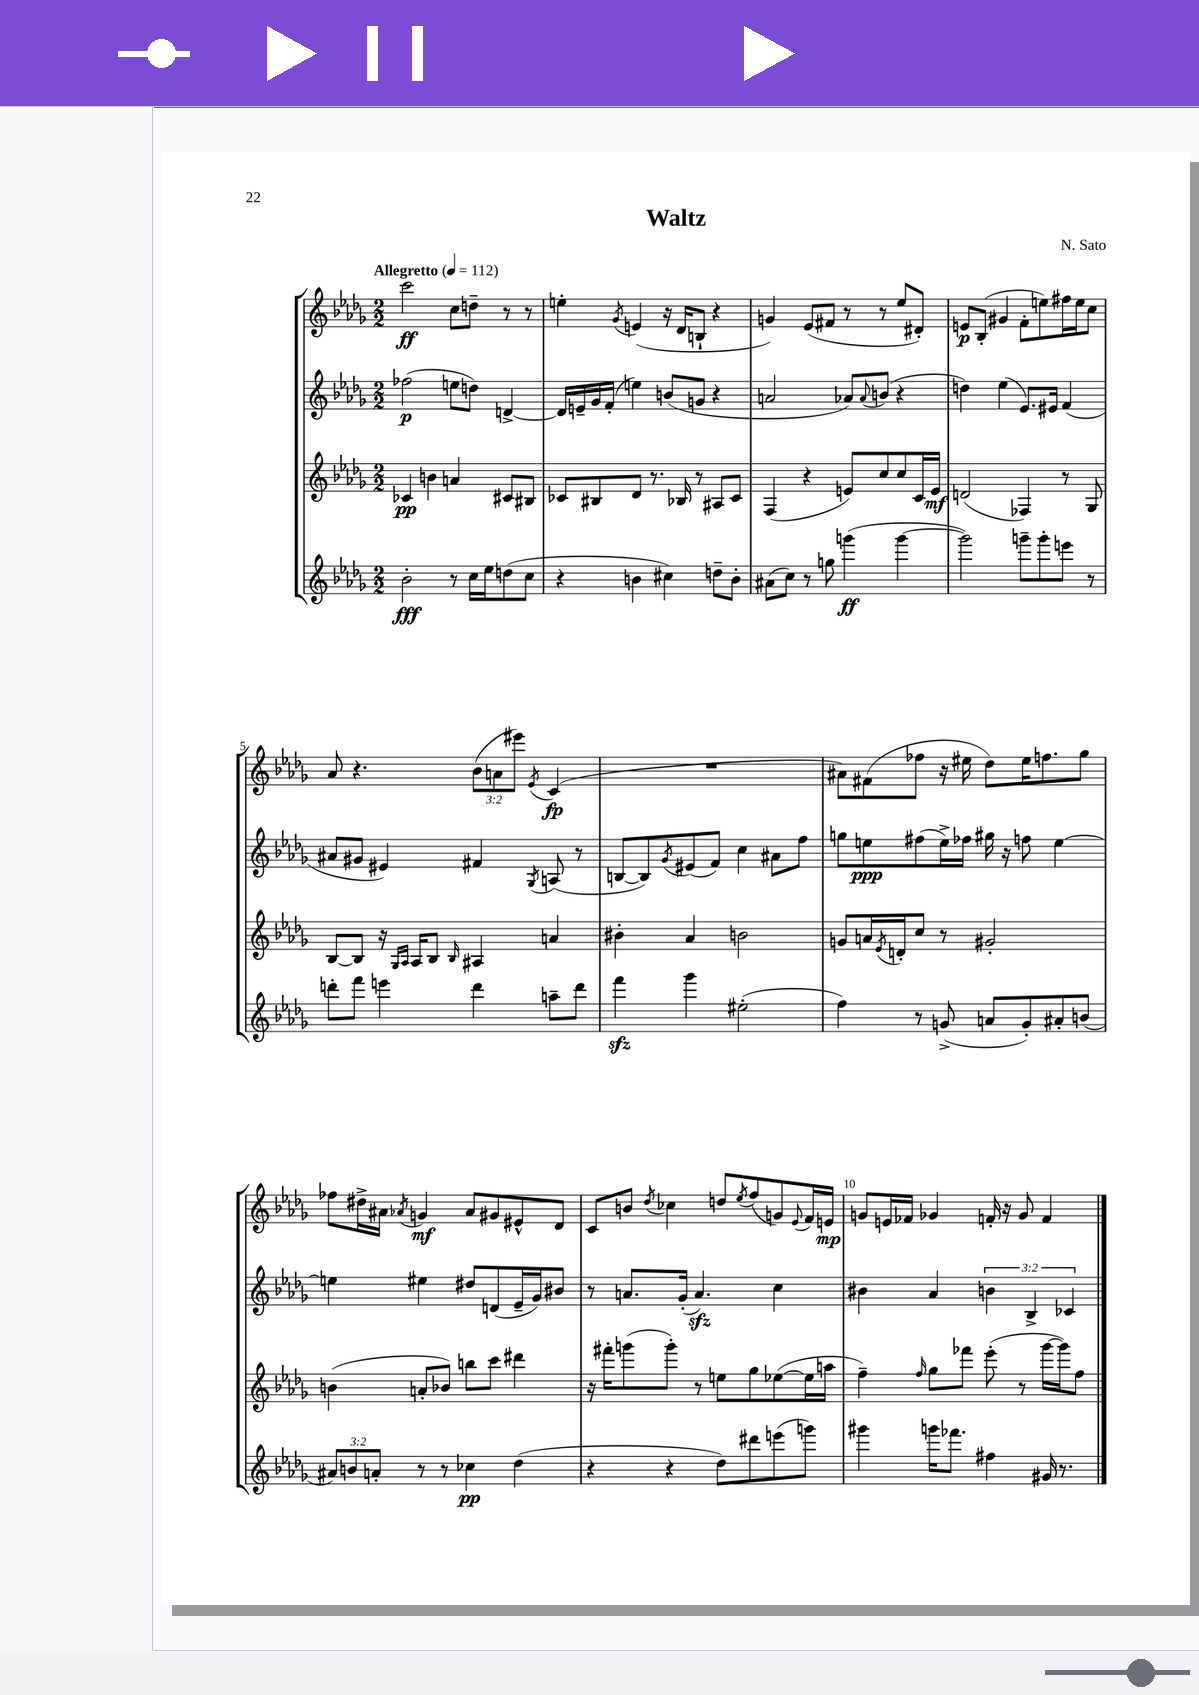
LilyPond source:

\header { title = "Waltz" composer = "N. Sato" }
<<
\new StaffGroup <<
\new Staff = "s0" {
    \clef treble \key des \major \numericTimeSignature \time 2/2 \override Staff.TupletNumber.text = #tuplet-number::calc-fraction-text \tempo "Allegretto" 4 = 112
    c'''2\ff c''8 d''8-- r8 r8 |
    e''4-. \acciaccatura { ges'8 } e'4( r16 des'16 b8-! r4 |
    g'4) ees'8( fis'8 r8 r8 ees''8 dis'8-.) |
    e'8\p bes8-.( gis'4 f'8-. e''8) fis''16 e''16 c''8 |
    aes'8 r4. \tuplet 3/2 { bes'8( a'8 eis'''8) } \acciaccatura { ees'8 } c'4\fp( |
    R1 |
    ais'8) fis'8( fes''8 r16 eis''16 des''8) eis''16 f''8. ges''8 |
    fes''8 dis''16-> ais'16 \acciaccatura { aes'8 } g'4\mf aes'8 gis'8 eis'8-^ des'8 |
    c'8 b'8 \acciaccatura { des''8 } ces''4 d''8 \acciaccatura { ees''8 } f''8( g'8) \appoggiatura { ees'8 } f'16 e'16\mp |
    g'8 e'16 fes'16 ges'4 f'16-. r16 ges'8 f'4 \bar "|." |
}
\new Staff = "s1" {
    \clef treble \key des \major \numericTimeSignature \time 2/2 \override Staff.TupletNumber.text = #tuplet-number::calc-fraction-text
    fes''2\p( e''8 d''8) d'4~-> |
    d'16 e'16-- ges'16 f'16-.( e''4) b'8( g'8 r4 |
    a'2 aes'8) \appoggiatura { aes'8 } b'8( r4 |
    d''4) ees''4( ees'8.) eis'16 f'4( |
    ais'8 gis'8 eis'4) fis'4 \acciaccatura { ges8 } a8( r8 |
    b8~ b8) \acciaccatura { ges'8 } eis'8( f'8) c''4 ais'8 f''8 |
    g''8 e''8\ppp fis''8( e''16->) fes''16 gis''16 r16 f''8 e''4~ |
    e''4 eis''4 dis''8 d'8( ees'16-- ges'16) bis'8 |
    r8 a'8. ges'16-.( a'4.\sfz) c''4 |
    bis'4 aes'4 \tuplet 3/2 { b'4 bes4-> ces'4 } \bar "|." |
}
\new Staff = "s2" {
    \clef treble \key des \major \numericTimeSignature \time 2/2
    ces'4\pp b'4 a'4 cis'8 bis8 |
    ces'8 bis8 des'8 r8. bes16 r8 ais8 ces'8 |
    f4( r4 e'8) c''8 c''8 c'16 e'16\mf |
    d'2( fes4) r8 ges8 |
    bes8~ bes8 r16 \grace { ges16 aes16 } aes16 bes8 \grace { bes16 } ais4 a'4 |
    bis'4-. aes'4 b'2 |
    g'8 a'16 \acciaccatura { ees'8 } d'16-. c''8 r8 gis'2-. |
    b'4( a'8-. bes'8) b''8 c'''8 dis'''4 |
    r16 fis'''16-. g'''8( g'''8-.) r8 e''8 ges''8 ees''8~( ees''16 a''16 |
    f''4--) \grace { f''16 } ges''8 fes'''8 ees'''8-.( r8 ges'''16~ ges'''16) f''8 \bar "|." |
}
\new Staff = "s3" {
    \clef treble \key des \major \numericTimeSignature \time 2/2 \override Staff.TupletNumber.text = #tuplet-number::calc-fraction-text
    bes'2-.\fff r8 c''16 ees''16 d''8( c''8 |
    r4 b'4 cis''4) d''8-- b'8-. |
    ais'8( c''8) r8 g''8 g'''4\ff( g'''4~ |
    g'''2) g'''8-- g'''8-. e'''8 r8 |
    d'''8-. f'''8 e'''4 d'''4 a''8-- d'''8 |
    f'''4\sfz ges'''4 eis''2-.( |
    f''4) r8 g'8->( a'8 g'8-.) ais'8-. b'8( |
    \tuplet 3/2 { ais'8) b'8 a'8-. } r8 r8 ces''4\pp des''4( |
    r4 r4 des''8) dis'''8 e'''8( g'''8) |
    gis'''4 g'''16 fes'''8. fis''4 gis'16 r8. \bar "|." |
}
>>
>>
\layout { \context { \Score \override BarNumber.break-visibility = ##(#f #t #t) barNumberVisibility = #(every-nth-bar-number-visible 5) } }
